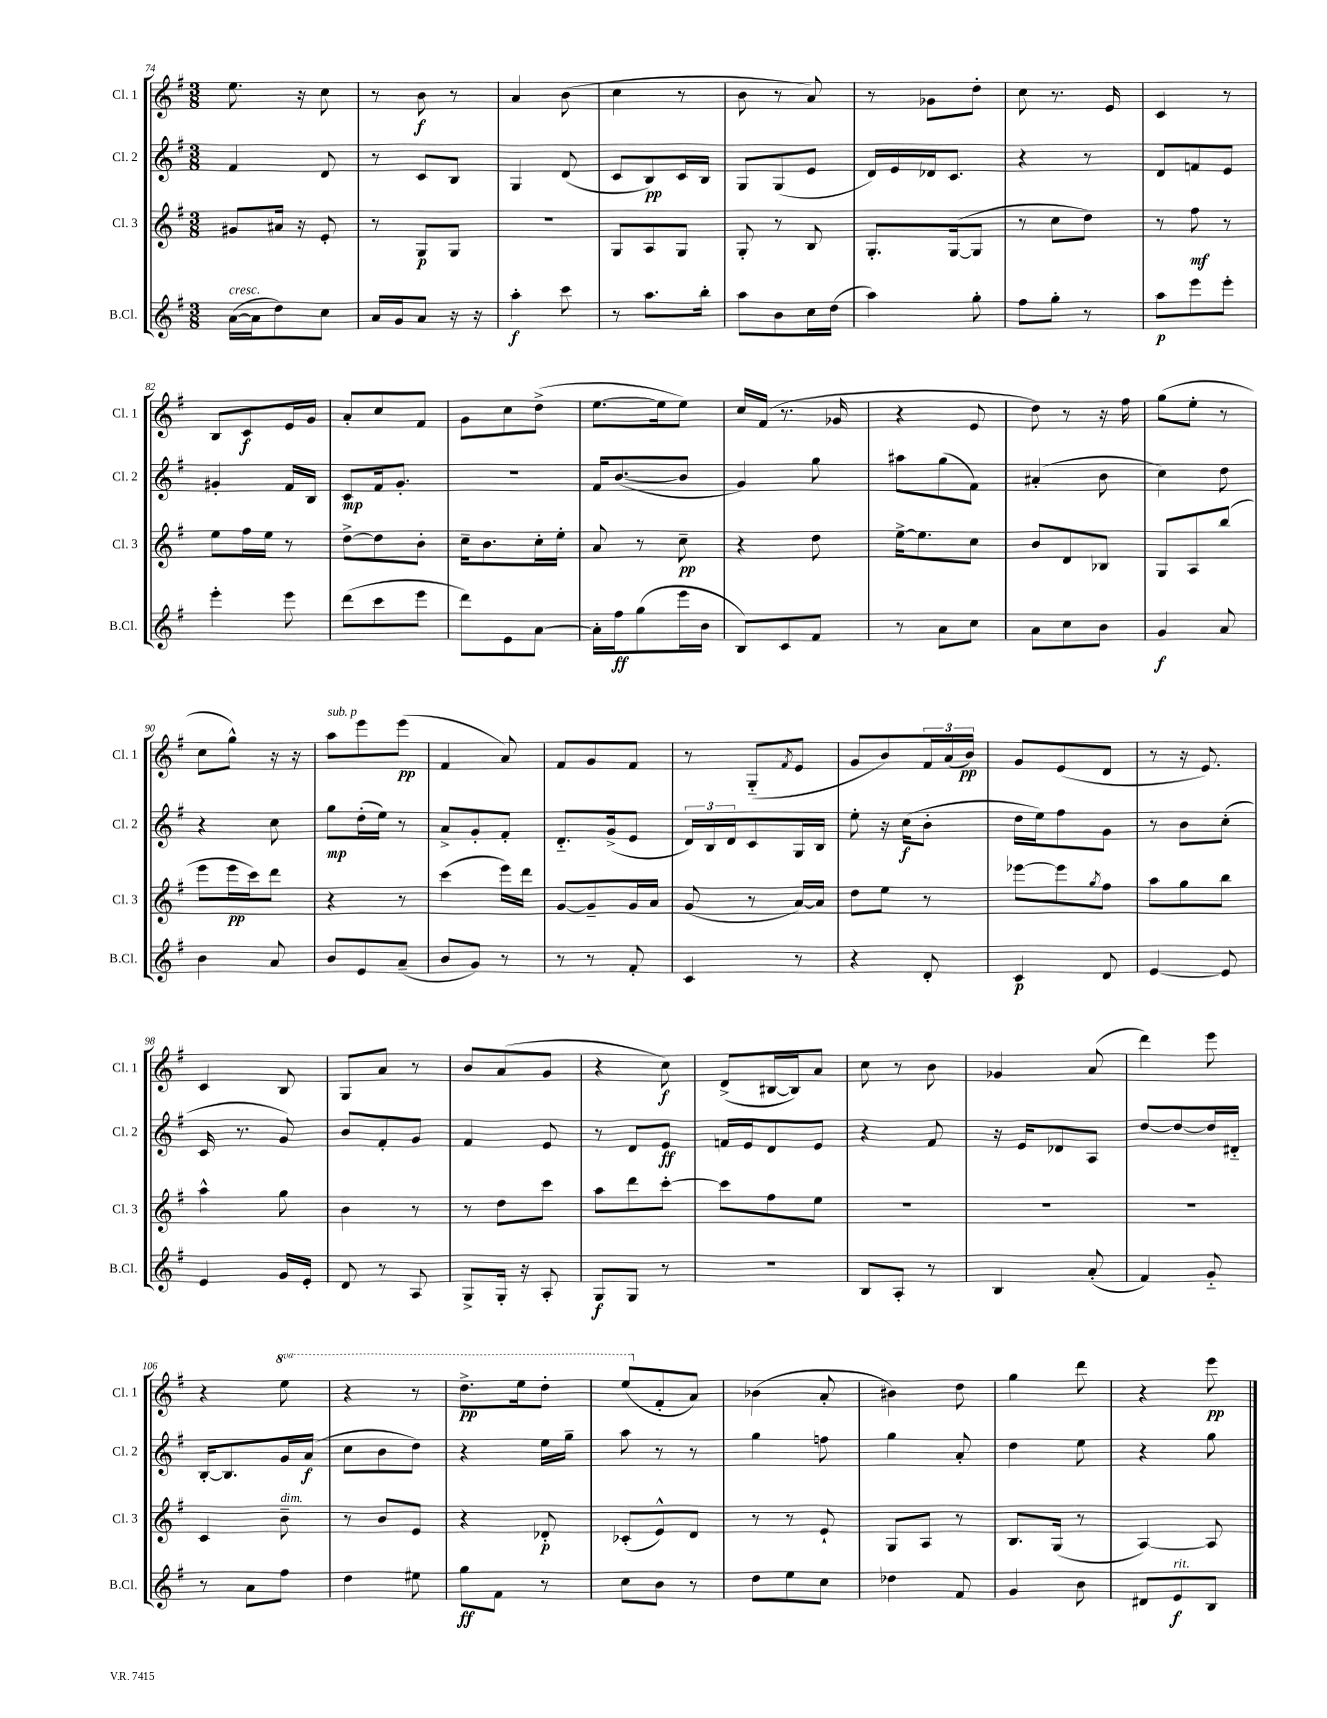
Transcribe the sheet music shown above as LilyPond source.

<<
\new StaffGroup <<
\new Staff = "s0" \with { instrumentName = "Cl. 1" shortInstrumentName = "Cl. 1" } {
    \clef treble \key g \major \numericTimeSignature \time 3/8 \set Staff.ottavationMarkups = #ottavation-simple-ordinals
    e''8. r16 c''8 |
    r8 b'8\f r8 |
    a'4 b'8( |
    c''4 r8 |
    b'8 r8 a'8) |
    r8 ges'8 d''8-. |
    c''8 r8. e'16 |
    c'4 r8 |
    b8 c'8\f e'16 g'16 |
    a'8-. c''8 fis'8 |
    g'8 c''8 d''8->( |
    e''8.~ e''16 e''8) |
    c''16 fis'16( r8. ges'16 |
    r4 e'8 |
    d''8) r8 r16 fis''16 |
    g''8( e''8-. r8 |
    c''8 g''8-^) r16 r16 |
    a''8^\markup { \italic "sub. p" } e'''8 e'''8\pp( |
    fis'4 a'8) |
    fis'8 g'8 fis'8 |
    r8 g8-_( \acciaccatura { fis'8 } e'8 |
    g'8 b'8) \tuplet 3/2 { fis'16 a'16( b'16\pp) } |
    g'8 e'8( d'8 |
    r8 r16 e'8.) |
    c'4 b8 |
    g8 a'8 r8 |
    b'8 a'8( g'8 |
    r4 c''8\f) |
    d'8->( bis16~ bis16) a'8 |
    c''8 r8 b'8 |
    ges'4 a'8( |
    d'''4) e'''8 |
    r4 \ottava #1 e'''8 |
    r4 r8 |
    d'''8.->\pp e'''16 d'''8-. |
    e'''8( \ottava #0 fis'8-. a'8) |
    bes'4( a'8-. |
    bis'4) d''8 |
    g''4 d'''8 |
    r4 e'''8\pp \bar "|." |
}
\new Staff = "s1" \with { instrumentName = "Cl. 2" shortInstrumentName = "Cl. 2" } {
    \clef treble \key g \major \numericTimeSignature \time 3/8
    fis'4 d'8 |
    r8 c'8 b8 |
    g4 d'8( |
    c'8 b8\pp) c'16 b16 |
    g8 g8( e'8 |
    d'16) e'16 des'16 c'8. |
    r4 r8 |
    d'8 f'8 e'8 |
    gis'4-. fis'16 b16 |
    c'8\mp fis'16 g'8.-. |
    R4. |
    fis'16 b'8.~( b'8 |
    g'4) g''8 |
    ais''8 g''8( fis'8) |
    ais'4-.( b'8 |
    c''4) d''8 |
    r4 c''8 |
    g''8\mp d''16-.( e''16) r8 |
    a'8-> g'8-. fis'8-. |
    d'8.-_ g'16->( e'8 |
    \tuplet 3/2 { d'16) b16 d'16 } c'8 g16 b16 |
    e''8-. r16 c''16\f( b'8-. |
    d''16 e''16) fis''8 g'8 |
    r8 b'8 c''8-.( |
    c'16 r8. g'8) |
    b'8 fis'8-. g'8 |
    fis'4 e'8 |
    r8 d'8 e'8\ff |
    f'16 e'16 d'8 e'8 |
    r4 fis'8 |
    r16 e'16 des'8 a8 |
    d''8~ d''8~ d''16 dis'16-_ |
    b16~-. b8. g'16 a'16\f( |
    c''8 b'8 d''8) |
    r4 e''16 g''16-- |
    a''8 r8 r8 |
    g''4 f''8 |
    g''4 a'8-. |
    d''4 e''8 |
    r4 g''8 \bar "|." |
}
\new Staff = "s2" \with { instrumentName = "Cl. 3" shortInstrumentName = "Cl. 3" } {
    \clef treble \key g \major \numericTimeSignature \time 3/8
    gis'8 ais'16 r16 e'8-. |
    r8 g8\p g8 |
    R4. |
    g8 a8 g8 |
    g8-. r8 b8 |
    g8.-. g16~( g8 |
    r8 c''8 d''8) |
    r8 fis''8\mf r8 |
    e''8 fis''16 e''16 r8 |
    d''8~-> d''8 b'8-. |
    c''16-- b'8. c''16-. e''16-. |
    a'8 r8 c''8--\pp |
    r4 d''8 |
    e''16~-> e''8. c''8 |
    b'8 d'8 bes8 |
    g8 a8 b''8( |
    e'''8 e'''16\pp c'''16) d'''8 |
    r4 r8 |
    c'''4( e'''16) d'''16 |
    g'8~ g'8-- g'16 a'16 |
    g'8( r8 a'16~) a'16 |
    d''8 e''8 r8 |
    ees'''8~ ees'''8 \acciaccatura { g''8 } fis''8 |
    a''8 g''8 b''8 |
    a''4-^ g''8 |
    b'4 r8 |
    r8 d''8 c'''8 |
    a''8 d'''8 c'''8~-. |
    c'''8 fis''8 e''8 |
    R4. |
    R4. |
    R4. |
    c'4 b'8--^\markup { \italic "dim." } |
    r8 b'8 e'8 |
    r4 des'8-.\p |
    ces'8-.( e'8-^) d'8 |
    r8 r8 e'8-! |
    g8 a8 r8 |
    b8. g16( r8 |
    a4~) a8 \bar "|." |
}
\new Staff = "s3" \with { instrumentName = "B.Cl." shortInstrumentName = "B.Cl." } {
    \clef treble \key g \major \numericTimeSignature \time 3/8
    a'16~^\markup { \italic "cresc." }( a'16 d''8) c''8 |
    a'16 g'16 a'8 r16 r16 |
    a''4-.\f c'''8 |
    r8 a''8. b''16-. |
    a''8 b'8 c''16 d''16( |
    a''4) g''8-. |
    fis''8 g''8-. r8 |
    a''8\p e'''8 e'''8-. |
    e'''4-. e'''8 |
    d'''8( c'''8 e'''8 |
    d'''8) e'8 a'8~ |
    a'16-. fis''16\ff g''8( e'''16 b'16 |
    b8) c'8 fis'8 |
    r8 a'8 c''8 |
    a'8 c''8 b'8 |
    g'4\f a'8 |
    b'4 a'8 |
    b'8 e'8 a'8--( |
    b'8 g'8) r8 |
    r8 r8 fis'8-. |
    c'4 r8 |
    r4 d'8-. |
    c'4\p d'8 |
    e'4~ e'8 |
    e'4 g'16 e'16-. |
    d'8 r8 a8 |
    g8-> g16-. r16 a8-. |
    g8\f g8 r8 |
    R4. |
    b8 a8-. r8 |
    b4 a'8-.( |
    fis'4) g'8-_ |
    r8 a'8 fis''8 |
    d''4 eis''8 |
    g''8\ff fis'8 r8 |
    c''8 b'8 r8 |
    d''8 e''8 c''8 |
    des''4 fis'8 |
    g'4 b'8 |
    dis'8 e'8\f^\markup { \italic "rit." } b8 \bar "|." |
}
>>
>>
\layout { \context { \Score currentBarNumber = #74 } }
